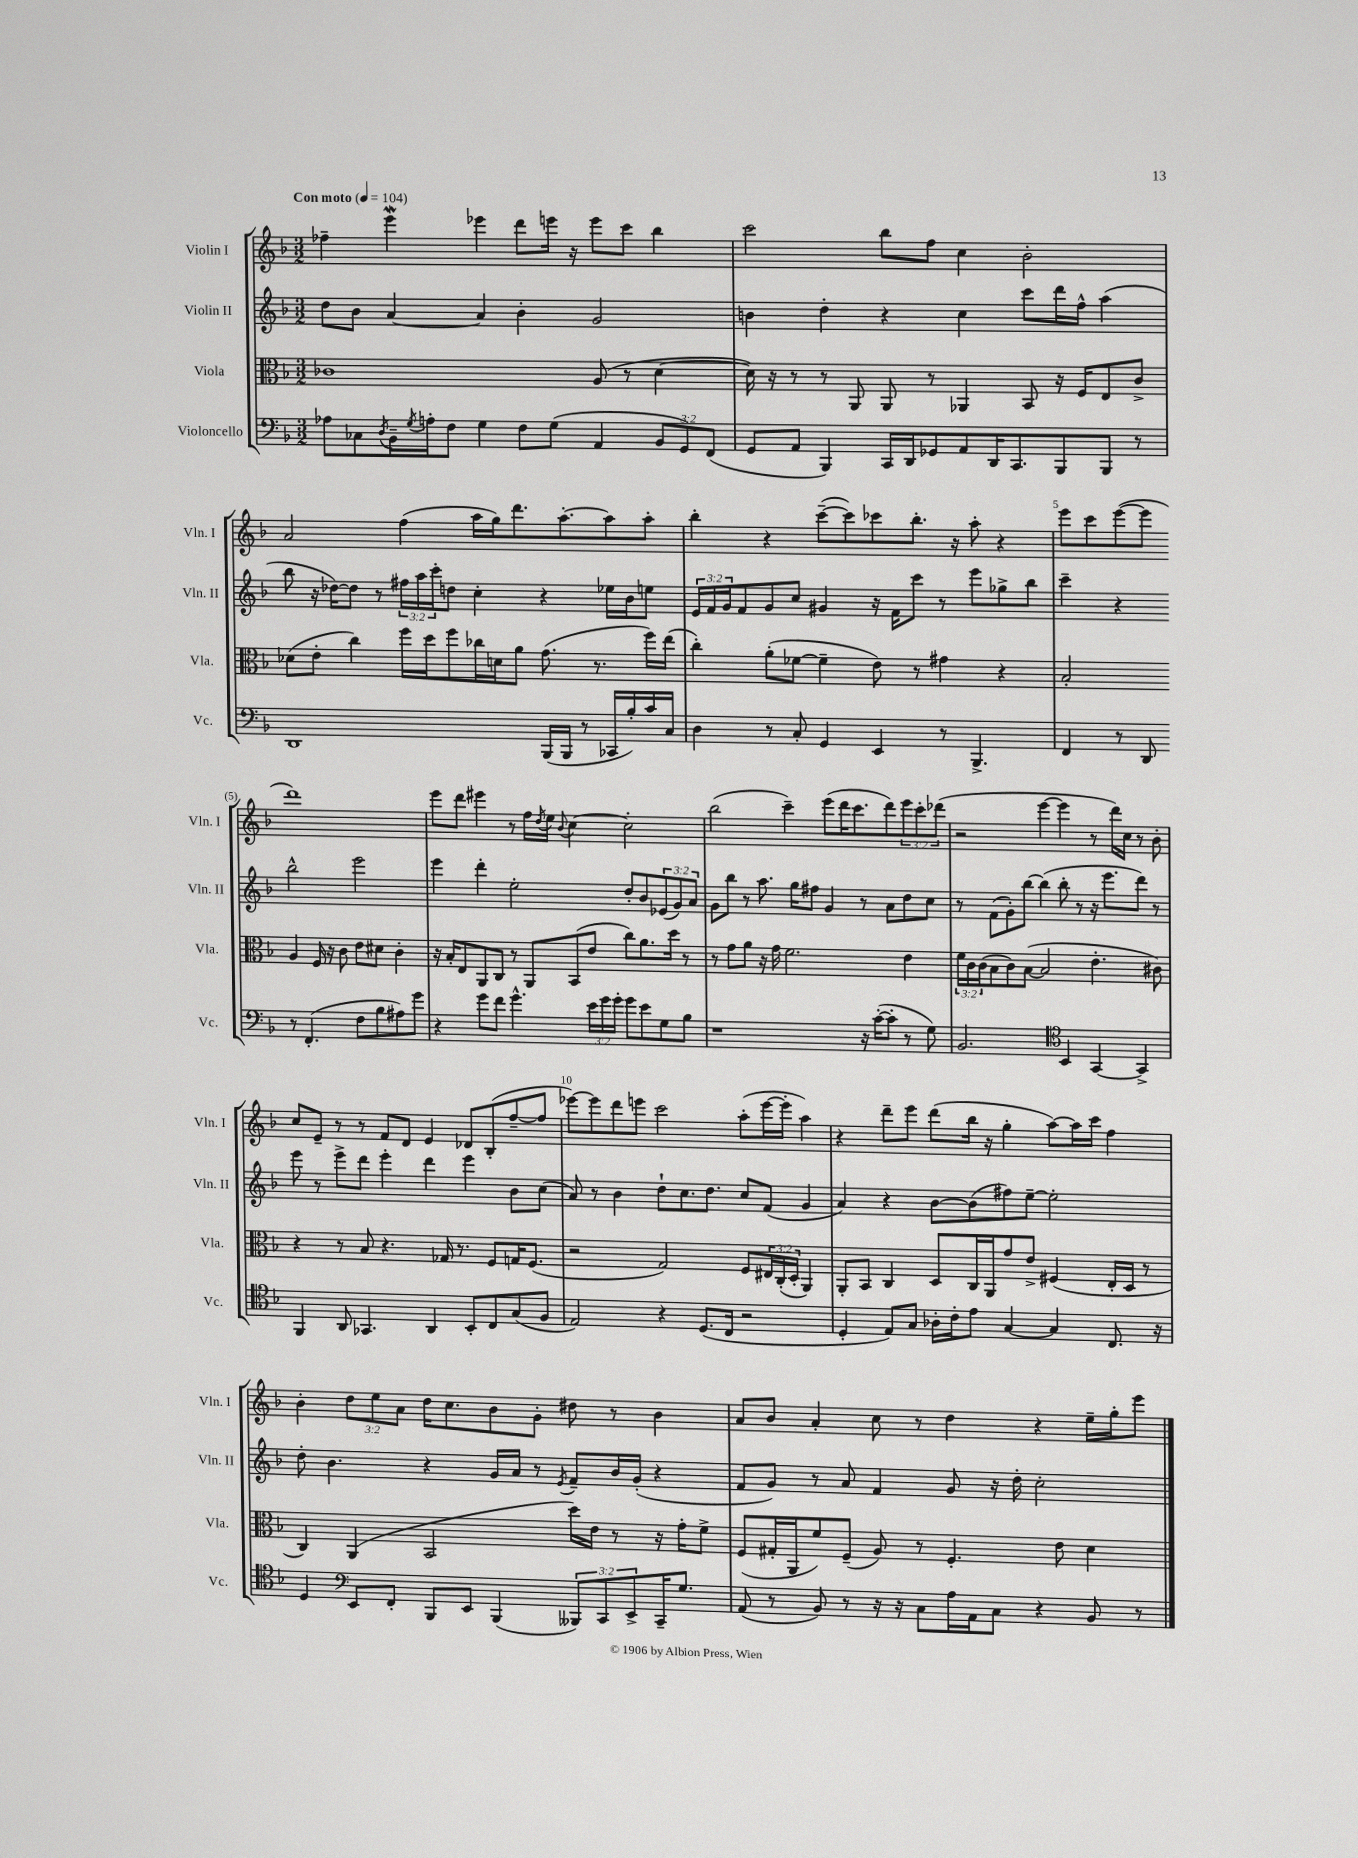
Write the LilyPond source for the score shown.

<<
\new StaffGroup <<
\new Staff = "s0" \with { instrumentName = "Violin I" shortInstrumentName = "Vln. I" } {
    \clef treble \key f \major \numericTimeSignature \time 3/2 \override Staff.TupletNumber.text = #tuplet-number::calc-fraction-text \tempo "Con moto" 4 = 104
    fes''4-- e'''4\mordent ees'''4 d'''8 e'''16 r16 e'''8 c'''8 bes''4 |
    c'''2 bes''8 f''8 c''4 bes'2-. |
    a'2 f''4( a''16 g''16) d'''8. a''8.~-. a''8 a''8-. |
    bes''4-. r4 c'''8~--( c'''8) ces'''8 bes''8.-. r16 a''8-. r4 |
    e'''8 c'''8 e'''8~( e'''8 d'''1) |
    e'''8 d'''8 eis'''4 r8 f''16 \acciaccatura { d''8 } e''16 \appoggiatura { bes'8 } c''4~ c''2-. |
    bes''2( c'''4--) e'''8( d'''16 c'''8. d'''8) \tuplet 3/2 { e'''8 c'''8-. des'''8( } |
    r2 e'''4~ e'''4 r8 d'''16) c''16 r8 bes'8-. |
    c''8 e'8-- r8 r8 f'8 d'8 e'4 des'8 bes8-.( f''8~-- f''8 |
    ees'''8~) ees'''8 d'''8 e'''8 c'''2 a''8-.( e'''16~ e'''16-. a''4) |
    r4 d'''8-- e'''8 d'''8( bes''16 r16 g''4-. a''8~) a''16 c'''16 f''4 |
    bes'4-. \tuplet 3/2 { d''8 e''8 a'8 } d''16 c''8. bes'8 g'8-. dis''8 r8 bes'4 |
    a'8 bes'8 a'4-. c''8 r8 d''4 r4 e''16-- g''16-. e'''8 \bar "|." |
}
\new Staff = "s1" \with { instrumentName = "Violin II" shortInstrumentName = "Vln. II" } {
    \clef treble \key f \major \numericTimeSignature \time 3/2 \override Staff.TupletNumber.text = #tuplet-number::calc-fraction-text
    d''8 bes'8 a'4~ a'4 bes'4-. g'2 |
    b'4 d''4-. r4 c''4 c'''8 d'''16 f''16-^ a''4( |
    bes''8 r16 des''16~) des''8 r8 \tuplet 3/2 { fis''16 a''16 c'''16-. } d''8 c''4-. r4 ees''16 bes'16 e''8 |
    \tuplet 3/2 { e'16 f'16 g'16 } f'8 g'8 c''8 gis'4 r16 f'16 c'''8 r8 e'''8 ges''8-> bes''8 |
    c'''4-- r4 bes''2-^ e'''2 |
    e'''4 d'''4-. e''2-. d''8-. bes'8 \tuplet 3/2 { ees'8( g'8) a'8 } |
    g'8 bes''8 r8 a''8. g''16 fis''8 g'4 r8 a'8 d''8 c''8 |
    r8 f'8( g'8-.) bes''8~ bes''4( bes''8-. r8 r16 e'''8. d'''8) r8 |
    e'''8 r8 e'''8-> d'''8 e'''4-. d'''4 e'''4 bes'8 c''8( |
    a'8) r8 bes'4 d''8-! c''8. d''8. c''8 f'8( g'4 |
    a'4) r4 bes'8~ bes'8( fis''8) e''8~-- e''2-. |
    d''8-. bes'4. r4 g'16 a'16 r8 \acciaccatura { e'8 } f'8-- bes'16 g'16-.( r4 |
    f'8 g'8) r8 a'8 f'4 g'8 r16 d''16-. c''2-. \bar "|." |
}
\new Staff = "s2" \with { instrumentName = "Viola" shortInstrumentName = "Vla." } {
    \clef alto \key f \major \numericTimeSignature \time 3/2 \override Staff.TupletNumber.text = #tuplet-number::calc-fraction-text
    ces'1 a8( r8 d'4~ |
    d'16) r16 r8 r8 a,8 a,8 r8 aes,4 bes,8 r16 f16 e8 c'8-> |
    des'8( e'8-. c''4) f''16 d''16 f''8 ces''16 d'16 a'8 g'8.( r8. f''16) e''16( |
    c''4-.) a'8-.( fes'8~ fes'4-- e'8) r8 gis'4 r4 |
    bes2-. a4 f16 r16 c'8 e'8 dis'8 c'4-. |
    r16 bes16-. e8 a,8 c8 r8 a,8 bes,8( e'8 c''8) a'8. d''16 r8 |
    r8 g'8 a'8 r16 g'16 f'2. e'4 |
    \tuplet 3/2 { f'16 c'16 c'16( } bes8 c'8) bes8~( bes2 e'4.-. cis'8) |
    r4 r8 bes8 r4. ges16 r8. f8 g16 f8.( |
    r2 g2) f8 \tuplet 3/2 { eis16 c16-.( d16-. } a,4) |
    a,8-. bes,8 c4 d8 c16 a,16 g'8 e'8-> fis4( e16-. d16 r8 |
    c4) a,4( bes,2 d''16) e'16 r8 r16 g'16-. f'8-> |
    f8( gis16-. a,16 f'8) f8--( a8) r8 f4.-. e'8 d'4 \bar "|." |
}
\new Staff = "s3" \with { instrumentName = "Violoncello" shortInstrumentName = "Vc." } {
    \clef bass \key f \major \numericTimeSignature \time 3/2 \override Staff.TupletNumber.text = #tuplet-number::calc-fraction-text
    aes8 ces8 \acciaccatura { d8 } bes,16-- \acciaccatura { g8 } a16-. f8 g4 f8 g8( a,4 \tuplet 3/2 { bes,8 g,8) f,8( } |
    g,8 a,8 bes,,4) c,16 d,16 ges,8 a,8 d,16 c,8. bes,,8 bes,,8 r8 |
    d,1 bes,,16( bes,,16 r8 ces,16 bes16-.) c'16 c16 |
    d4 r8 c8-. g,4 e,4 r8 bes,,4.-> |
    f,4 r8 d,8 r8 f,4.-.( f8 bes8 ais8) g'8 |
    r4 g'8 f'8 g'4.-^ \tuplet 3/2 { e'16 g'16 g'16-. } g'8 e'8 g8 bes8 |
    r1 r16 c'16~-.( c'8-. r8 g8) |
    bes,2. \clef tenor bes,4 g,4~ g,4-> |
    f,4 a,8 ges,4. a,4 bes,8-. c8 g8( f8 |
    e2) r4 d8.( c16 r2 |
    d4-. e8) g8 aes16-. c'16-. e'8 g4~ g4 c8. r16 |
    d4 \clef bass e,8 f,8-. bes,,8 e,8 bes,,4( \tuplet 3/2 { beses,,8) c,8 e,8-> } c,16-- g8. |
    a,8( r8 bes,8) r8 r16 r16 c8 a16 a,16 c8 r4 bes,8 r8 \bar "|." |
}
>>
>>
\layout { \context { \Score \override BarNumber.break-visibility = ##(#f #t #t) barNumberVisibility = #(every-nth-bar-number-visible 5) } }
